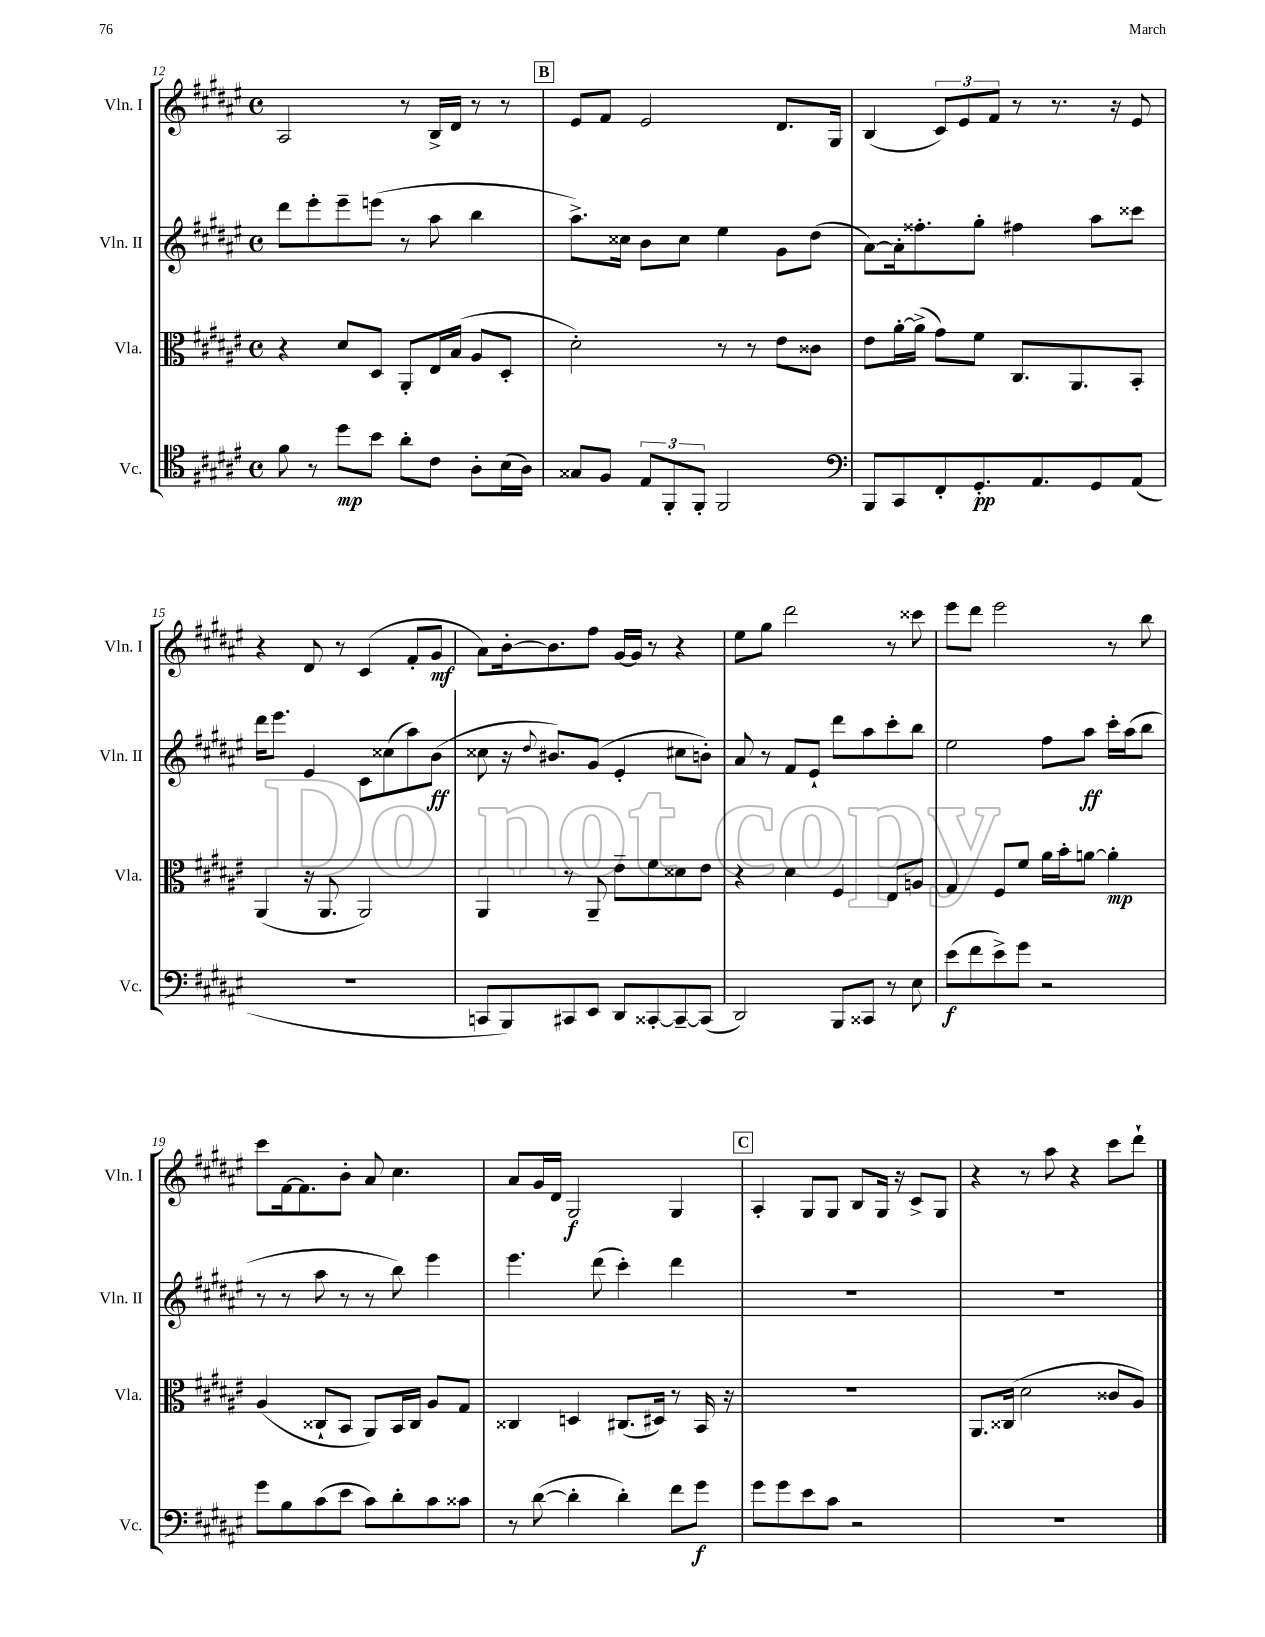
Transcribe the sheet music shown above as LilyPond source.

<<
\new StaffGroup <<
\new Staff = "s0" \with { instrumentName = "Vln. I" shortInstrumentName = "Vln. I" } {
    \clef treble \key fis \major \defaultTimeSignature \time 4/4
    ais2 r8 b16-> dis'16 r8 r8 |
    \mark \markup { \box "B" } eis'8 fis'8 eis'2 dis'8. gis16 |
    b4( \tuplet 3/2 { cis'8) eis'8 fis'8 } r8 r8. r16 eis'8 |
    r4 dis'8 r8 cis'4( fis'8-. gis'8\mf |
    ais'8) b'16~-. b'8. fis''8 gis'16~ gis'16 r8 r4 |
    eis''8 gis''8 dis'''2 r8 cisis'''8 |
    eis'''8 dis'''8 eis'''2 r8 b''8 |
    cis'''8 fis'16~ fis'8. b'8-. ais'8 cis''4. |
    ais'8 gis'16 dis'16 gis2\f gis4 |
    \mark \markup { \box "C" } ais4-. gis8 gis8 b8 gis16 r16 cis'8-> gis8 |
    r4 r8 ais''8 r4 cis'''8 dis'''8-! \bar "|." |
}
\new Staff = "s1" \with { instrumentName = "Vln. II" shortInstrumentName = "Vln. II" } {
    \clef treble \key fis \major \defaultTimeSignature \time 4/4
    dis'''8 eis'''8-. eis'''8-- e'''8( r8 ais''8 b''4 |
    \mark \markup { \box "B" } ais''8.->) cisis''16 b'8 cisis''8 eis''4 gis'8 dis''8( |
    ais'8~) ais'16-. fisis''8.-. gis''8-. fis''4 ais''8 cisis'''8 |
    dis'''16 eis'''8. eis'4 cis'8 cisis''8( ais''8) b'8\ff( |
    cisis''8 r16 \appoggiatura { dis''8 } bis'8.) gis'8( eis'4-. cis''8 b'8-.) |
    ais'8 r8 fis'8 eis'8-! dis'''8 ais''8 cis'''8-. b''8 |
    eis''2 fis''8 ais''8\ff cis'''16-. ais''16( b''8 |
    r8 r8 ais''8 r8 r8 b''8) eis'''4 |
    eis'''4. dis'''8( cis'''4-.) dis'''4 |
    \mark \markup { \box "C" } R1 |
    R1 \bar "|." |
}
\new Staff = "s2" \with { instrumentName = "Vla." shortInstrumentName = "Vla." } {
    \clef alto \key fis \major \defaultTimeSignature \time 4/4
    r4 dis'8 dis8 ais,8-. eis16 b16( ais8 dis8-. |
    \mark \markup { \box "B" } dis'2-.) r8 r8 eis'8 cisis'8 |
    eis'8 ais'16~-. ais'16->( gis'8) fis'8 cis8. ais,8. b,8-. |
    ais,4( r16 ais,8. ais,2) |
    ais,4 r8 ais,8-- eis'8-- fis'8 disis'8 eis'8 |
    r4 dis'4 fis4 eis8 a8 |
    gis4 fis8 fis'8 ais'16 b'16-. a'8~ a'4-.\mp |
    ais4( cisis8-! b,8 ais,8) b,16 cisis16 ais8 gis8 |
    cisis4 d4 cis8.( dis16) r8 b,16 r16 |
    \mark \markup { \box "C" } r1 |
    ais,8. cisis16( dis'2 cisis'8 ais8) \bar "|." |
}
\new Staff = "s3" \with { instrumentName = "Vc." shortInstrumentName = "Vc." } {
    \clef tenor \key fis \major \defaultTimeSignature \time 4/4
    fis'8 r8 dis''8\mp b'8 ais'8-. cis'8 ais8-. b16( ais16) |
    \mark \markup { \box "B" } gisis8 fis8 \tuplet 3/2 { eis8 fis,8-. fis,8-. } fis,2 |
    \clef bass b,,8 cis,8 fis,8-. gis,8.-.\pp ais,8. gis,8 ais,8( |
    R1 |
    c,8 b,,8) cis,8 eis,8 dis,8 cisis,8~-. cisis,8~-- cisis,8( |
    dis,2) b,,8 cisis,8 r8 eis8 |
    eis'8\f( fis'8 eis'8->) gis'8 r2 |
    gis'8 b8 cis'8( eis'8 cis'8) dis'8-. cis'8 cisis'8 |
    r8 dis'8~( dis'4-. dis'4-.) fis'8 gis'8\f |
    \mark \markup { \box "C" } gis'8 gis'8 eis'8 cis'8 r2 |
    r1 \bar "|." |
}
>>
>>
\layout { \context { \Score currentBarNumber = #12 } }
